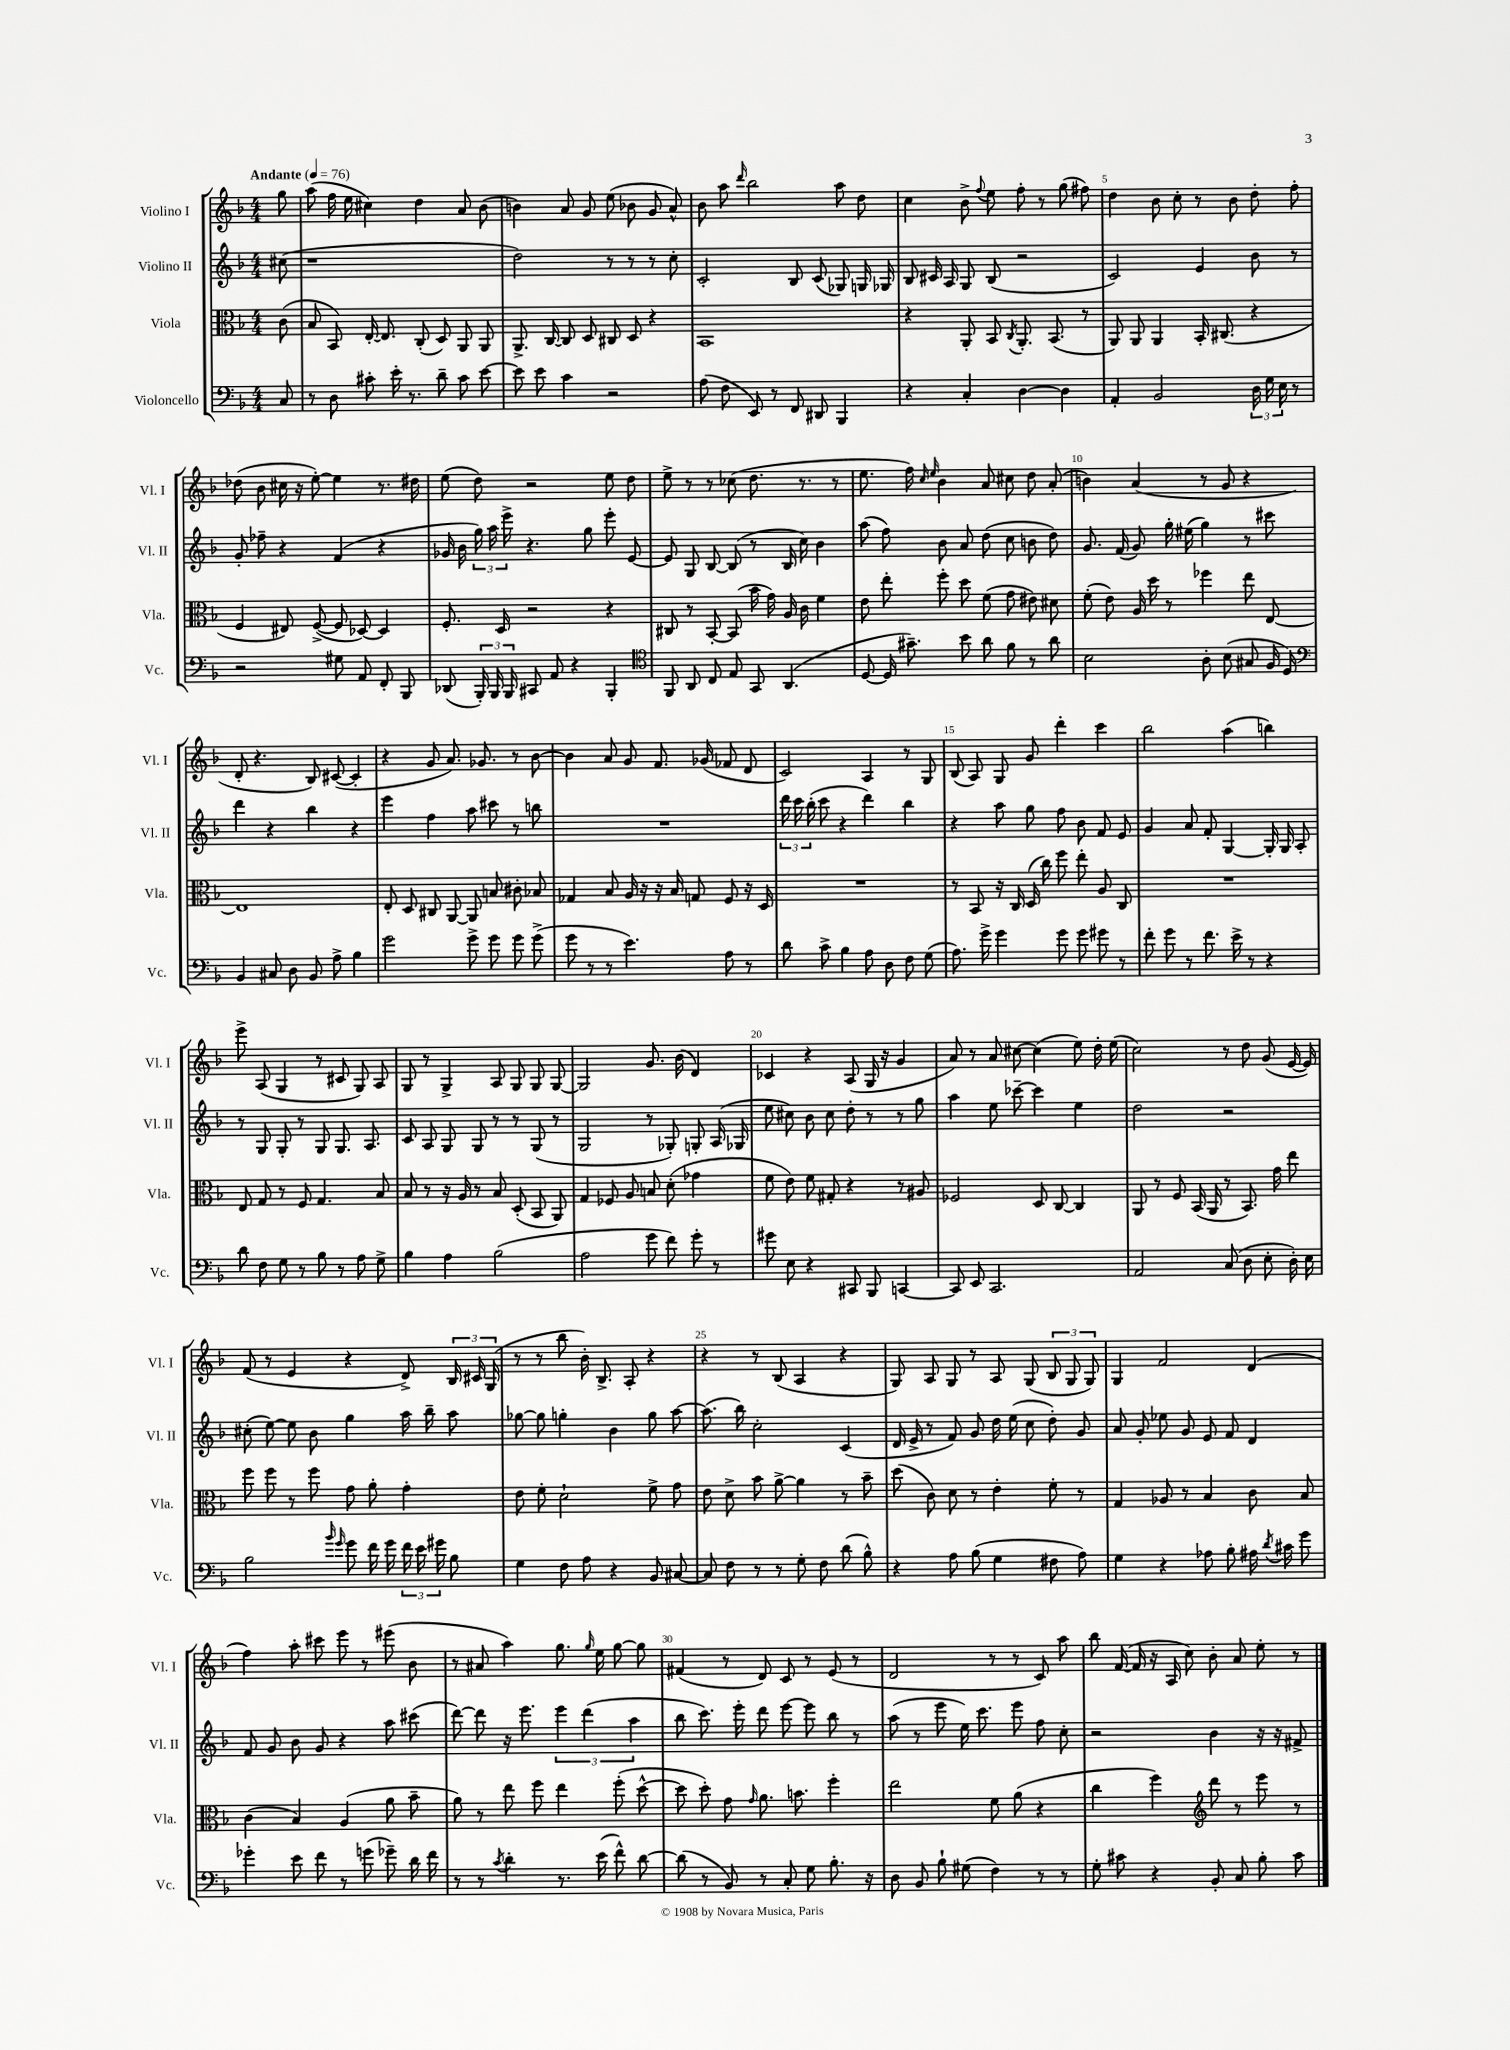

**kern	**kern	**kern	**kern
*part4	*part3	*part2	*part1
*staff4	*staff3	*staff2	*staff1
*I"Violoncello	*I"Viola	*I"Violino II	*I"Violino I
*I'Vc.	*I'Vla.	*I'Vl. II	*I'Vl. I
*clefF4	*clefC3	*clefG2	*clefG2
*k[b-]	*k[b-]	*k[b-]	*k[b-]
*M4/4	*M4/4	*M4/4	*M4/4
*MM76	*MM76	*MM76	*MM76
=	=	=	=
!	!	!	!LO:TX:a:B:t=Andante
8C/	(8c\	(8cc#X\	8gg\
=1	=1	=1	=1
8r	8B-/	1r	(8aa\
8D\	8BB-/)	.	16ff\
.	.	.	16ee\
8c#X'\	[16E'/	.	4cc#X\)
.	8.E/]	.	.
16e'\	.	.	.
8.r	.	.	.
.	(8C'/	.	4dd\
8d~\	8D/)	.	.
8c#\	8AA/	.	8a/
[8e\	8AA/	.	(8b-\
=2	=2	=2	=2
8e\]	8.AA^/	2dd\)	4bn\)
8e\	.	.	.
.	[16C/	.	.
4c\	8C/]	.	8a/
.	8D/	.	8g/
2r	8C#X/	8r	(8ee\
.	8D/	8r	8b-X\
.	4r	8r	8g/
.	.	8cc'\	8a^^/)
=3	=3	=3	=3
(8A\	1BB-	2c'/	8b-\
8F\	.	.	8aa\
.	.	.	16qqddd/
8EE/)	.	.	2bb-\
8r	.	.	.
8FF/	.	8B-/	.
8DD#X/	.	(8c/	.
4BBB-/	.	8G-X/)	8aa\
.	.	16Gn/	8dd\
.	.	16G-X/	.
=4	=4	=4	=4
4r	4r	8B-/	4cc\
.	.	16c#X/	.
.	.	16A/	.
4C'/	8AA'/	8G/	8b-^\
.	.	.	8qqff/
.	8BB-/	(8B-/	8ee\
.	8qC/	.	.
[4D\	8.AA'/	2r	8ff'\
.	.	.	8r
.	(8.BB-/	.	.
4D\]	.	.	(8gg\
.	8r	.	8ff#X\)
=5	=5	=5	=5
4AA'/	8AA/)	2c/)	4dd\
.	8AA/	.	.
2BB-/	4AA/	.	8b-\
.	.	.	8cc'\
.	16BB-'/	4e/	8r
.	(8.C#X/	.	.
.	.	.	8b-\
24D\	4r	8b-\	8dd'\
24G\	.	.	.
24E\	.	.	.
8r	.	8r	8ff'\
!!LO:LB:g=z
=6	=6	=6	=6
2r	4F/	8g'/	(8dd-X\
.	.	8ff-X~\	8b-\
.	8E#X/)	4r	16cc#X\
.	.	.	16r
.	([8F^/	.	[8ee'\)
8G#X\	8F/]	(4f/	4ee\]
8AA/	[8D-X/)	.	.
8FF'/	4D-/]	4r	8.r
8BBB-/	.	.	.
.	.	.	16dd#X\
=7	=7	=7	=7
(8DD-X/	8.F'/	16g-X/	(8ee\
.	.	16b-\	.
24BBB-'/)	.	24gg\)	8dd\)
24BBB-/	.	24aa\	.
.	16D/	.	.
24BBB-/	.	24eee^\	.
8CC#X/	2r	4.r	2r
8AA/	.	.	.
4r	.	.	.
.	.	8gg\	.
4BBB-'/	4r	8eee'\	8ee\
.	.	[8e/	8dd\
=8	=8	=8	=8
*clefC4	*	*	*
8FF/	8C#X/	8e/]	8ee^\
8AA/	8r	8G/	8r
8C/	[8BB-'/	[8B-/	8r
8E/	(8BB-/]	(8B-/]	(8cc-X\
8GG/	16b-\	8r	8.dd\
.	16g\)	.	.
(4.AA/	16A/	16B-/	.
.	16c\	16cc\)	8.r
.	4f\	4b-\	.
.	.	.	8r
=9	=9	=9	=9
[8D/	8e\	(8aa\	8.ee\
16D/]	8ee'\	8ff\)	.
8.g#X~\)	.	.	16ff\)
.	.	.	16qqcc/
.	.	.	16qqee/
.	8ff'\	8b-\	4b-\
8b-\	8dd\	8a/	.
8a\	(8f\	(8dd\	8a/
8f\	8g\	8cc\	8cc#X\
8r	8e#X\)	8bn\	8dd\
8a\	8d#X\	8dd\)	(8a'/
=10	=10	=10	=10
2B-\	(8f'\	8.g/	4bn\)
.	8e\)	.	.
.	.	(16f/	.
.	16A/	8g/)	(4a/
.	16dd\	.	.
.	8r	16gg'\	.
.	.	(16ee#X\	.
8A'\	4ff-X\	4gg\)	8r
(8B-\	.	.	8g/
8G#X/	8ee\	8r	4r
16F/	[8E/	8ccc#X\	.
16D/)	.	.	.
!!LO:LB:g=z
=11	=11	=11	=11
*clefF4	*	*	*
4BB-/	1E]	4ddd\	8d'/
.	.	.	4.r
8C#X/	.	4r	.
8D\	.	.	.
8BB-/	.	4bb-\	8B-/)
8A^\	.	.	([8c#X/
4B-\	.	4r	4c#'/]
=12	=12	=12	=12
2g\	8E'/	4eee\	4r
.	8D/	.	.
.	8C#X/	4ff\	8g/
.	[8AA/	.	8.a/)
8g^\	8AA/]	8aa\	.
.	.	.	8.g-X/
8g\	8Bn/	8ccc#X\	.
8g\	8c#X'\	8r	8r
(8g^\	8B-X/	8bbn\	[8b-\
=13	=13	=13	=13
8g\	4G-X/	1r	4b-\]
8r	.	.	.
8r	8B-/	.	8a/
4.e\)	16A/	.	8g/
.	16r	.	.
.	16r	.	8.f/
.	16B-/	.	.
.	8Gn/	.	.
.	.	.	(16g-X/
8A\	8F/	.	8f-X/
8r	16r	.	8d/
.	16D/	.	.
=14	=14	=14	=14
8d\	1r	24ddd\	2c/)
.	.	24ccc\	.
.	.	(24bb-'\	.
8c^\	.	8ccc\	.
4B-\	.	4r	.
8A\	.	4ddd\)	4A/
8D\	.	.	.
8F\	.	4bb-\	8r
(8G\	.	.	8G/
=15	=15	=15	=15
8.A\)	8r	4r	(8B-/
.	8BB-/	.	8A/)
16g^\	.	.	.
4g\	16r	8aa\	8G/
.	16C/	.	.
.	(16D/	8gg\	8g/
.	16cc\)	.	.
8g\	8ff\	8ff\	4ddd'\
8g\	8ee'\	8b-\	.
8g#X\	8A/	8f/	4ccc\
8r	8C/	8e/	.
=16	=16	=16	=16
8f'\	1r	4g/	2bb-\
8g\	.	.	.
8r	.	8a/	.
8.f\	.	8f'/	.
.	.	[4G/	(4aa\
16e^\	.	.	.
8r	.	.	.
4r	.	16G'/]	4bbn\)
.	.	16G/	.
.	.	8A'/	.
!!LO:LB:g=z
=17	=17	=17	=17
8d\	8E/	8r	8eee^\
8F\	8G/	8G/	(8A/
8G\	8r	8G'/	4G/
8r	8F/	8r	.
8B-\	4.G/	8G/	8r
8r	.	8.G/	8c#X/
8A\	.	.	8G/)
.	.	8.A/	.
8G^\	8B-/	.	8A/
=18	=18	=18	=18
4B-\	8B-/	8c/	8G/
.	8r	8A/	8r
4A\	16r	8G/	4G^/
.	16A/	.	.
.	8r	8G/	.
(2B-\	8B-/	8r	8A/
.	(8D'/	8r	8G/
.	8BB-/	(8G/	8G/
.	8AA/)	8r	[8G/
=19	=19	=19	=19
2A\	4G/	2G/	2G/]
.	8F-X/	.	.
.	8A/	.	.
8g\	8Bn/	8r	8.g/
8f\)	(8d'\	8G-X'/)	.
.	.	.	(16b-\
8g'\	4g-X\	8Gn'/	4d/)
8r	.	(16A/	.
.	.	16G-X/	.
=20	=20	=20	=20
8g#X\	8f\	8ee\	4c-X/
8E\	8e\)	8cc#X\)	.
4r	8f\	8b-\	4r
.	8G#X'/	8cc#\	.
8CC#X/	4r	8dd'\	(8A/
8BBB-/	.	8r	16G/
.	.	.	16r
[4CCn/	8r	8r	4g/
.	8A#X/	8gg\	.
=21	=21	=21	=21
8CC/]	2F-X/	4aa\	8a/)
8EE/	.	.	8r
2.CC/	.	8ee\	8a/
.	.	[8ccc-X~\	[8cc#X\
.	8D/	4ccc-\]	(4cc#\]
.	[8C/	.	.
.	4C/]	4ee\	8ee\)
.	.	.	16dd'\
.	.	.	(16ee\
=22	=22	=22	=22
2AA/	8AA/	2dd\	2cc\)
.	8r	.	.
.	8F/	.	.
.	(16BB-/	.	.
.	16AA/	.	.
(8C/	8r	2r	8r
8D\	8.BB-/)	.	8dd\
8E'\	.	.	(8g/
.	16g\	.	.
16D'\)	8ee\	.	[16e/
16E\	.	.	16e/])
!!LO:LB:g=z
=23	=23	=23	=23
2B-\	8ff\	(8cc#X'\	(8f/
.	8ff\	[8ee\)	8r
.	8r	8ee\]	4e/
.	8ff\	8b-\	.
16qqb-/	.	.	.
16qqg/	.	.	.
8g\	8g\	4gg\	4r
16f\	8a'\	.	.
16g\	.	.	.
24f\	4g'\	16aa\	8d^/)
24e\	.	.	.
.	.	16bb-~\	.
24g#X\	.	.	.
8B-\	.	8aa\	24B-/
.	.	.	24c#X/
.	.	.	(24G/
=24	=24	=24	=24
4G\	8e\	[8gg-X\	8r
.	8f'\	8gg-\]	8r
8F\	2d`\	4ggn'\	8bb-\
8A\	.	.	16b-'\)
.	.	.	8.B-^/
4r	.	4b-\	.
.	.	.	8A'/
8BB-/	8f^\	8gg\	4r
[8C#X/	8g\	[8aa\	.
=25	=25	=25	=25
8C#/]	8e\	(8.aa\]	4r
8F\	8d^\	.	.
.	.	16bb-\)	.
8r	8b-\	2cc'\	8r
8r	[8a^\	.	(8B-/
8G'\	4a\]	.	4A/
8F\	.	.	.
(8d\	8r	(4c/	4r
8B-^^\)	8b-~\	.	.
=26	=26	=26	=26
4r	(8dd\	16d/	8G/)
.	.	16e^/	.
.	8c\)	8r	8A/
8A\	8d\	8f/)	8G/
(8B-\	8r	8g/	8r
4G\	4e'\	16dd\	8A/
.	.	(16ee\	.
.	.	8cc\	(8G/
8F#X\	8f'\	8dd'\)	12B-/
.	.	.	12G/
8A\)	8r	8g/	.
.	.	.	12G/)
=27	=27	=27	=27
4G\	4G/	8a/	4G/
.	.	8g'/	.
4r	8A-X/	8ee-X\	2f/
.	8r	8g/	.
8A-X\	4B-/	8e/	.
8B-'\	.	8f/	.
16A#X\	8c\	4d/	(4d/
8qd/	.	.	.
16c#X\	.	.	.
8g\	8B-/	.	.
!!LO:LB:g=z
=28	=28	=28	=28
4g-X'\	(4c\	8f/	4ff\)
.	.	8g/	.
8e\	4B-/)	8b-\	8aa'\
8f\	.	8g/	8ccc#X\
8r	(4A/	4r	8eee\
(8gn\	.	.	8r
8g-X~\)	8a\	8aa\	(8eee#X\
16d\	8b-~\	(8ccc#X\	8b-\
16f\	.	.	.
=29	=29	=29	=29
8r	8a\)	[8ddd\)	8r
8r	8r	8ddd\]	8a#X/
8qc/	.	.	.
4d'\	8ee\	16r	4aa\)
.	.	8.eee\	.
.	8ff\	.	.
8.r	4ee\	6eee\	8.gg\
.	.	(6ddd\	.
.	.	.	16qqgg/
(16e\	.	.	16ee\
8f^^\)	(8ff'\	.	[8gg\
.	.	6aa\	.
[8d\	[8dd^^\	.	8gg\]
=30	=30	=30	=30
(8d\]	8dd\]	8bb-\	(4f#X/
8r	8dd'\)	8.ccc\)	.
8BB-/)	8g\	.	8r
.	.	16eee'\	.
.	16qqg/	.	.
8r	8.a\	8ddd\	8d/)
8C'/	.	[8eee\	8c/
.	8.bn\	.	.
8G\	.	8eee\]	8r
8.B-'\	4ff'\	8bb-\	(8e/
.	.	8r	8r
16r	.	.	.
=31	=31	=31	=31
8D\	2ee\	(8aa\	2d/
8BB-/	.	8r	.
8B-`\	.	8eee\	.
(8G#X\	.	16ee\)	.
.	.	8.ccc\	.
4F\)	8f\	.	8r
.	(8a\	8eee\	8r
8r	4r	8ff\	8c/)
8r	.	8cc'\	8aa\
=32	=32	=32	=32
8G'\	4cc\	2r	8bb-\
8c#X\	.	.	([16f/
.	.	.	16f/]
4r	4ff\)	.	16r
.	.	.	16A/
.	.	.	8cc\)
*	*clefG2	*	*
8BB-'/	8ddd\	4b-\	8b-'\
8C/	8r	.	8a/
8B-'\	8eee\	16r	8ee'\
.	.	16r	.
8c#\	8r	8f#X^/	8r
==	==	==	==
*-	*-	*-	*-
